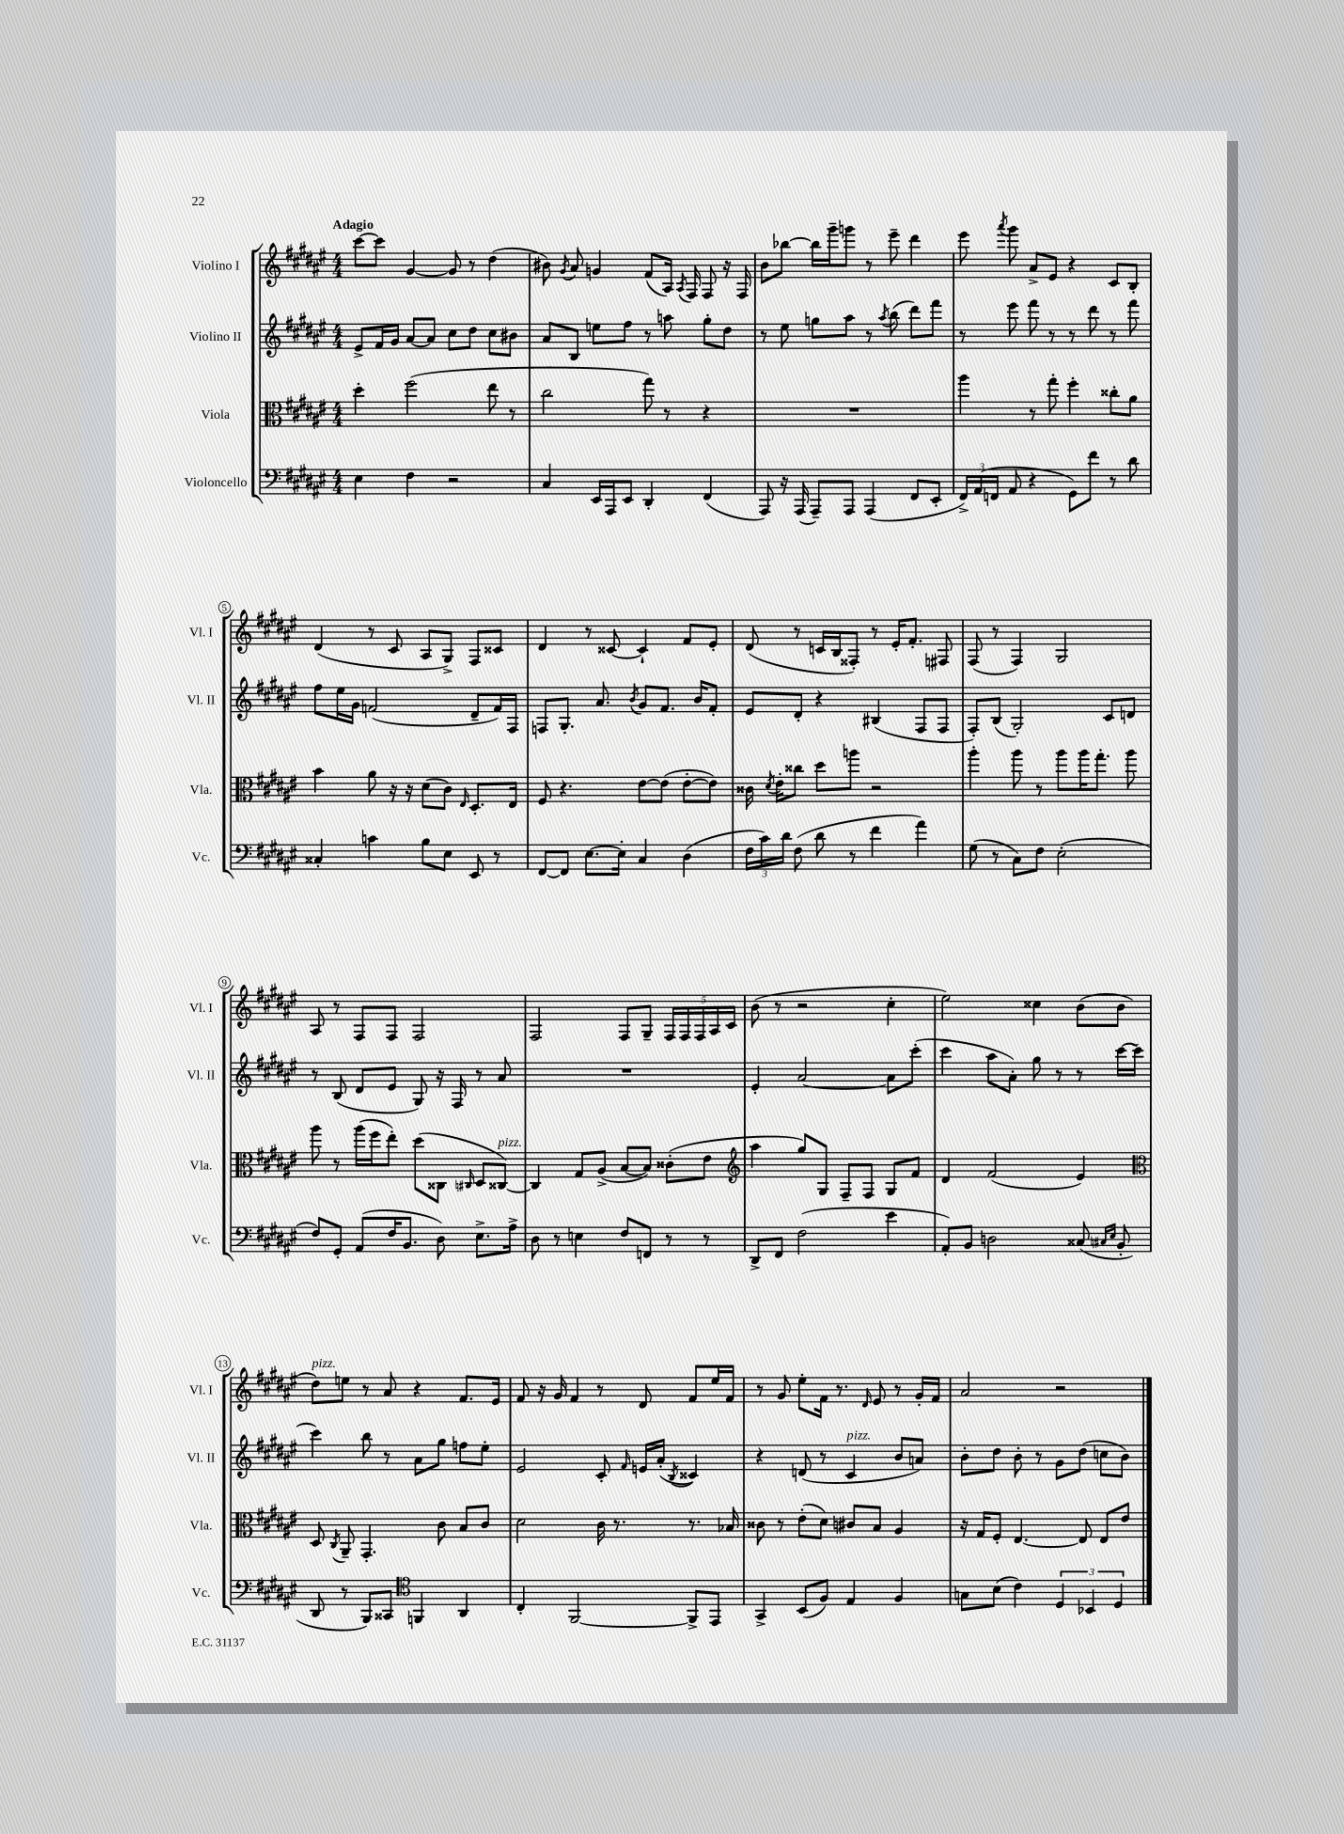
<<
\new StaffGroup <<
\new Staff = "s0" \with { instrumentName = "Violino I" shortInstrumentName = "Vl. I" } {
    \clef treble \key fis \major \numericTimeSignature \time 4/4 \tempo "Adagio"
    \autoBeamOff cis'''8[~ cis'''8] gis'4~ gis'8 r8 dis''4( |
    bis'8) \acciaccatura { gis'8 } ais'8 g'4 fis'8[( ais16]) \acciaccatura { ais8 } fis16 fis8 r16 fis16 |
    b'8[ bes''8]~ bes''16[ gis'''16-- g'''8] r8 eis'''8-- dis'''4 |
    eis'''8 \acciaccatura { ais'''8 } gis'''8 ais'8[-> eis'8] r4 cis'8[ b8]-. |
    dis'4( r8 cis'8 ais8[ gis8]->) fis8[ cisis'8] |
    dis'4 r8 cisis'8~ cisis'4-! fis'8[ eis'8]-. |
    dis'8( r8 c'16[ b16 fisis8]-.) r8 eis'16[-. fis'8.]-. fis8 |
    fis8( r8 fis4) gis2 |
    ais8 r8 fis8[ fis8] fis2 |
    fis2 fis8[ gis8]-- \tuplet 5/4 { fis16[ fis16 fis16 ais16 cis'16] } |
    b'8( r8 r2 cis''4-. |
    eis''2) cisis''4 b'8[( b'8] |
    dis''8[^\markup { \italic "pizz." }) e''8] r8 ais'8 r4 fis'8.[ eis'16] |
    fis'8 r16 gis'16 fis'4 r8 dis'8 fis'8[ eis''16 fis'16] |
    r8 gis'8 eis''8[-. fis'16] r8. \grace { dis'16 } eis'8 r8 gis'16[-. fis'16] |
    ais'2 r2 \bar "|." |
}
\new Staff = "s1" \with { instrumentName = "Violino II" shortInstrumentName = "Vl. II" } {
    \clef treble \key fis \major \numericTimeSignature \time 4/4
    \autoBeamOff eis'8[-> fis'16 gis'16] ais'8[~ ais'8] cis''8[ dis''8] cis''8[ bis'8] |
    ais'8[ b8] e''8[ fis''8] r8 a''8 gis''8[-. dis''8] |
    r8 eis''8 g''8[ ais''8] r8 \acciaccatura { ais''8 } b''8( dis'''8[) fis'''8] |
    r8 eis'''8 fis'''8 r8 r8 dis'''8 r8 fis'''8 |
    fis''8[ eis''16 gis'16] f'2( dis'8[-- f'16) fis16] |
    f8[ gis8.]-. ais'8. \acciaccatura { b'8 } gis'8[ fis'8.] b'16[ fis'8]-. |
    eis'8[ dis'8]-. r4 bis4( fis8[ fis8] |
    fis8[-.) b8]( gis2-.) cis'8[ d'8] |
    r8 b8( dis'8[ eis'8] gis8) r16 fis16 r8 ais'8 |
    R1 |
    eis'4-. ais'2~ ais'8[ cis'''8]-.( |
    cis'''4 ais''8[ ais'8]-.) gis''8 r8 r8 cis'''16[~ cis'''16]( |
    cis'''4) b''8 r8 ais'8[ gis''8] f''8[ eis''8]-. |
    eis'2 cis'8-. \grace { fis'16 } e'16[ ais'16]-.( \acciaccatura { b8 } cisis'4) |
    r4 d'8( r8 cis'4^\markup { \italic "pizz." } b'8[ a'8]) |
    b'8[-. dis''8] b'8-. r8 gis'8[ dis''8]( c''8[ b'8]) \bar "|." |
}
\new Staff = "s2" \with { instrumentName = "Viola" shortInstrumentName = "Vla." } {
    \clef alto \key fis \major \numericTimeSignature \time 4/4
    \autoBeamOff dis''4-. fis''2( eis''8 r8 |
    cis''2 gis''8) r8 r4 |
    R1 |
    ais''4 r8 gis''8-. fis''4-. cisis''8[-. ais'8] |
    b'4 ais'8 r16 r16 dis'8[( cis'8]) \grace { eis16 } dis8.[-. eis16] |
    fis8 r4. eis'8[~ eis'8]( eis'8[~-. eis'8]) |
    cisis'16 \acciaccatura { dis'8 } eis'16[-. cisis''8] dis''8[ a''8] r2 |
    ais''4-. ais''8 r8 ais''8[ ais''16 gis''8.]-. ais''8 |
    ais''8 r8 ais''16[( fis''16 eis''8]-.) dis''8[( cisis8] \grace { cis16 } dis8[ cisis8]~^\markup { \italic "pizz." }) |
    cisis4 gis8[ ais8]->( b8[~ b8]) cisis'8[-.( eis'8] |
    \clef treble ais''4 gis''8[) gis8] fis8[-- fis8] gis8[ fis'8] |
    dis'4 fis'2( eis'4) |
    \clef alto dis8 \acciaccatura { cis8 } ais,8-- gis,4.-. cis'8 b8[ cis'8] |
    dis'2 cis'16 r8. r8. bes16 |
    cisis'8 r8 eis'8[-.( dis'8]) cis'8[ b8] ais4 |
    r16 gis16[ fis8]-. eis4.~ eis8 eis8[ eis'8] \bar "|." |
}
\new Staff = "s3" \with { instrumentName = "Violoncello" shortInstrumentName = "Vc." } {
    \clef bass \key fis \major \numericTimeSignature \time 4/4
    \autoBeamOff eis4 fis4 r2 |
    cis4 eis,16[ ais,,16 eis,8] dis,4-. fis,4( |
    ais,,8) r16 ais,,16( ais,,8[--) ais,,8] ais,,4( fis,8[ eis,8]-. |
    \tuplet 3/2 { fis,16[->) ais,16( f,16] } ais,8 r4 gis,8[) fis'8] r8 dis'8 |
    cisis4-. c'4 b8[ eis8] eis,8 r8 |
    fis,8[~ fis,8] eis8.[~ eis16]-. cis4 dis4( |
    \tuplet 3/2 { fis16[ cis'16) dis'16] } fis8( dis'8 r8 fis'4 ais'4) |
    gis8( r8 cis8[) fis8] eis2-.( |
    fis8[) gis,8]-. ais,8[( fis16 b,8.] dis8) eis8.[-> ais16]-> |
    dis8 r8 e4 fis8[ f,8] r8 r8 |
    dis,8[-> fis,8] fis2( eis'4 |
    ais,8[-.) b,8] d2 cisis8( \grace { cis16[ eis16] } b,8-. |
    dis,8 r8 b,,8[) cisis,8] \clef tenor f,4 ais,4 |
    cis4-. fis,2~ fis,8[-> eis,8] |
    gis,4-> b,8[( fis8]) eis4 fis4 |
    g8[ b8]( cis'4) \tuplet 3/2 { dis4 bes,4 dis4 } \bar "|." |
}
>>
>>
\layout { \context { \Score \override BarNumber.stencil = #(make-stencil-circler 0.1 0.3 ly:text-interface::print) } }
